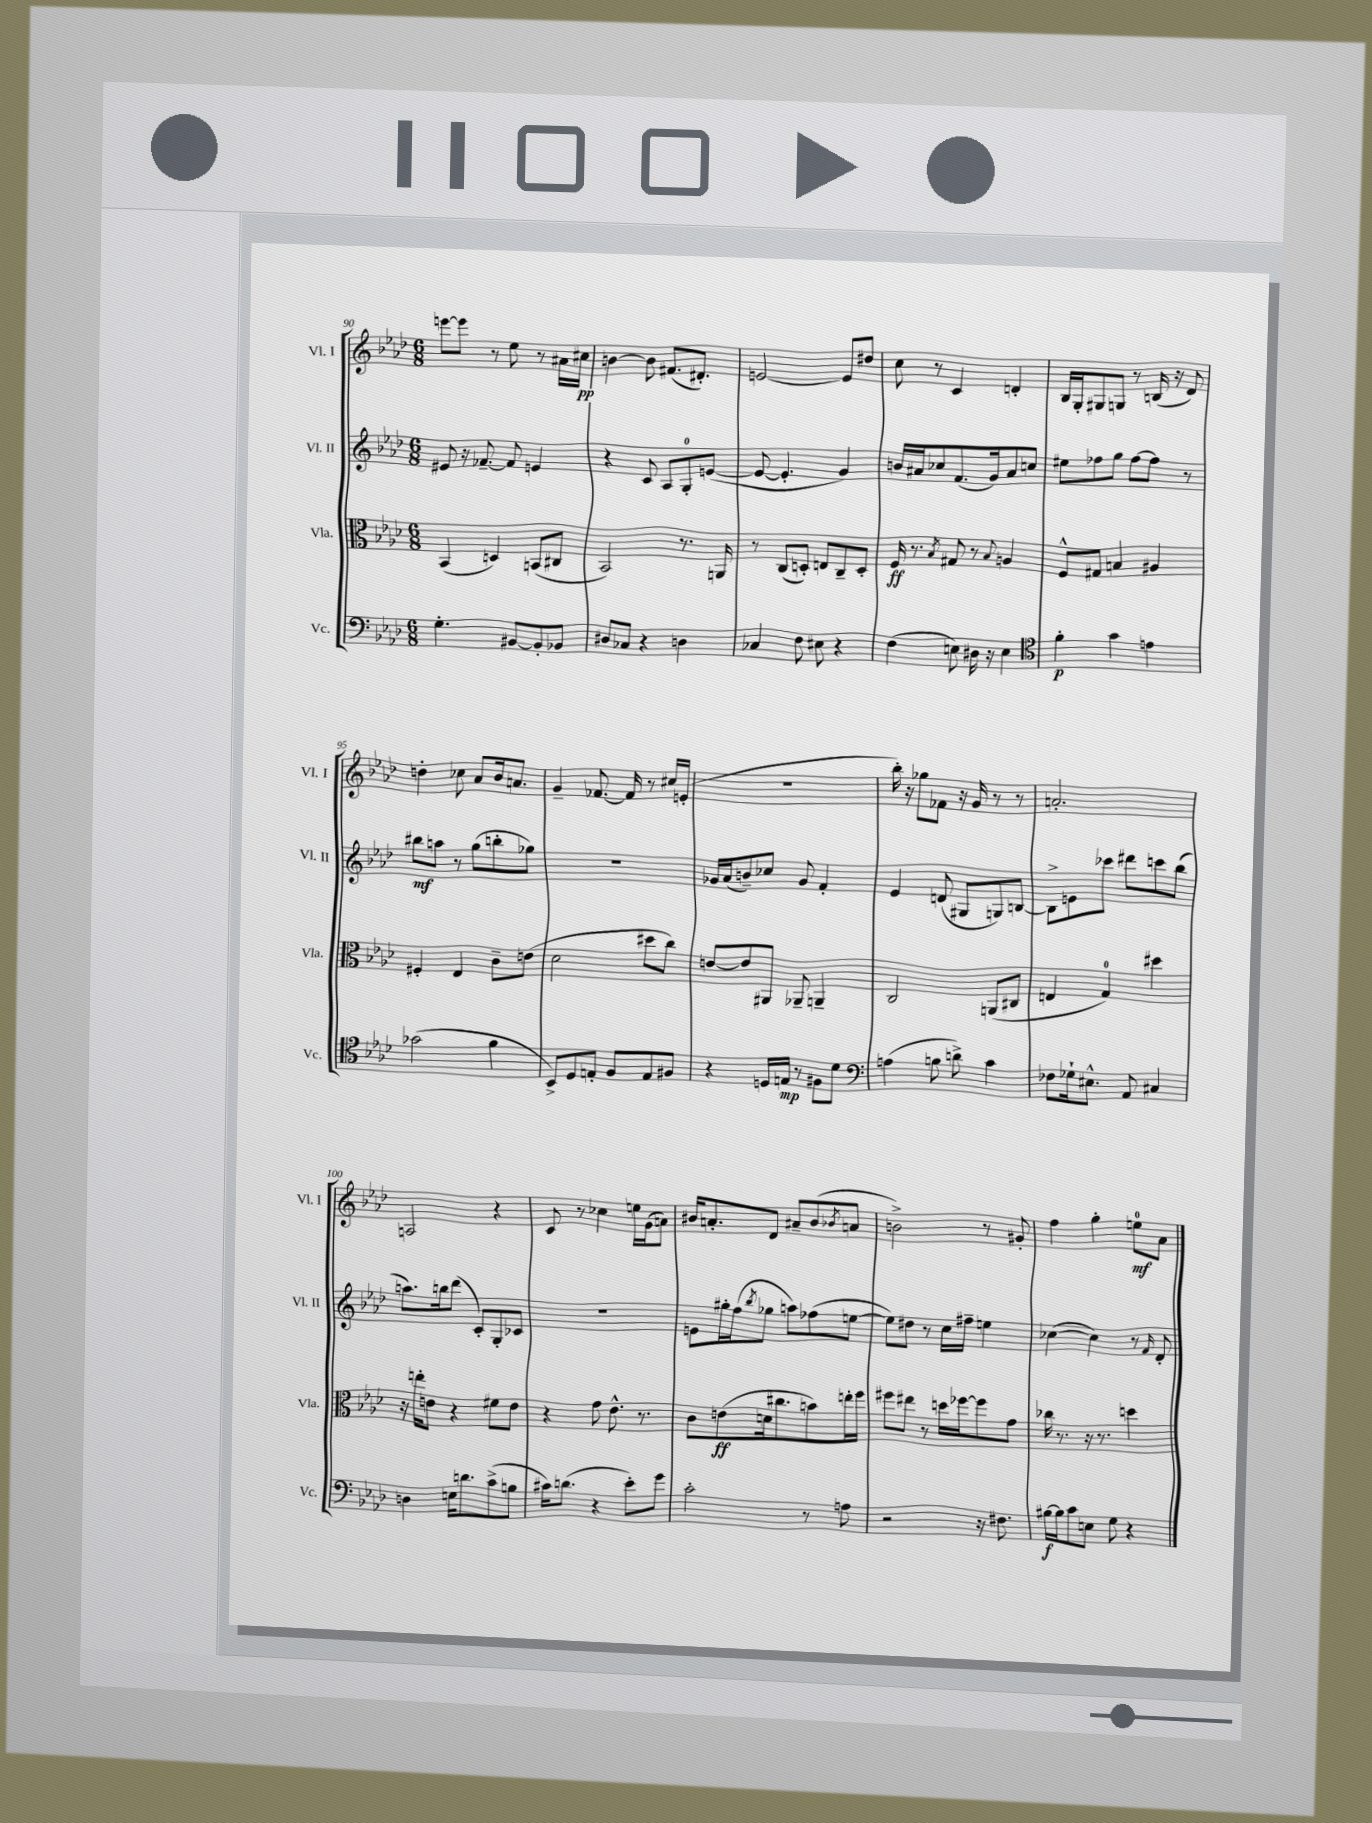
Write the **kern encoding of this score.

**kern	**kern	**kern	**kern
*staff4	*staff3	*staff2	*staff1
*clefF4	*clefC3	*clefG2	*clefG2
*k[b-e-a-d-]	*k[b-e-a-d-]	*k[b-e-a-d-]	*k[b-e-a-d-]
*M6/8	*M6/8	*M6/8	*M6/8
4.G'\	(4BB-/	8e#/	[8eee\L
.	.	16r	8eee\]J
.	.	[8.f-~/	.
.	4D/)	.	8r
[8BB#/L	.	8f-/]	8ee-\
8BB#'/]	(8BB/L	4e/	8r
8BB-/J	8C#/J	.	16a#\LL
.	.	.	16cc#\JJ
=	=	=	=
8D#/L	2BB-/)	4r	[4b\
8C-/J	.	.	.
4r	.	8c/	8b\]
.	.	8A-/L	(8.f#/L
4D\	8.r	8G'/	.
.	.	.	8.d#'/J)
.	.	([8e/J	.
.	16AA/	.	.
=	=	=	=
4C-/	8r	8e/_	[2e/
.	(8C/L	4.e'/]	.
8F\	8D'/J)	.	.
8E#\	8E/L	.	.
4r	8C~/	4g/)	8e/]L
.	8D'/J	.	8dd#/J
=	=	=	=
(4F\	16F/	16b/LL	8cc\
.	8.r	16a#/J	.
.	.	8cc-/	8r
.	8qB-/	.	.
8E\)	8G#/	(8.f/	4c/
16D#\	8r	.	.
16r	.	16g/k)	.
.	8qqB-/	.	.
4E\	4A/	8a#/	4d'/
.	.	8cc/J	.
=	=	=	=
*clefC4	*	*	*
4f'\	8F^^/L	8ee#\L	16B-/LL
.	.	.	16G'/J
.	8G#/J	8ff-\	8G#/
4g\	4B/	8gg\J	8G/J
.	.	[8ff-\L	8r
4e\	4A#/	8ff-\]J	(16B/
.	.	.	16r
.	.	8r	8d-/)
=	=	=	=
(2g-\	4F#'/	8bb#\L	4dd'\
.	.	8aa\J	.
.	4E-/	8r	8cc-\
.	.	(8gg\L	8a-/L
4f\	8c~\L	8bb'\	16b-/k
.	.	.	8.a/J
.	(8e\J	8gg-\J)	.
=	=	=	=
8BB-^/L)	2d-\	2.r	4g~/
8D-/	.	.	.
8E'/J	.	.	[8.f-/
8F/L	.	.	.
.	.	.	16f-/]
8E/	8dd#\L	.	8r
8F#/J	8cc\J)	.	16cc#/LL
.	.	.	(16e'/JJ
=	=	=	=
4r	[8e/L	16g-/LL	2.r
.	.	(16a-/J	.
.	8e/]	8b~/)	.
16D/LL	8AA#/J	8cc-/J	.
16E/JJ	.	.	.
8r	8AA-~/	8g-/	.
8F#\L	4AA~/	4f'/	.
8d-\J	.	.	.
=	=	=	=
*clefF4	*	*	*
(4A\	2C/	4e-/	16bb-'\)
.	.	.	16r
.	.	.	8gg-\L
8B\	.	(8d/	8f-\J
8d^\)	.	8G#/L	16r
.	.	.	16g/
4c\	(8AA/L	8G/)	8r
.	8C#/J	[8B/J	8r
=	=	=	=
8F-\L	4E/	8B^\]L	2.a'/
16G-`\k	.	8e\	.
8.E#^^\J	.	.	.
.	4G/)	8ccc-\J	.
8AA-/	.	8ddd#\L	.
4C#/	4dd#\	8ccc\	.
.	.	(8bb-\J	.
=	=	=	=
4D\	16r	8.aa\L)	2A/
.	16ee'\LK	.	.
.	8e\J	.	.
.	.	16bb\k	.
16E\LK	4r	(8ddd-\J	.
8.d\	.	.	.
.	.	8c'/L)	.
(8c^\	8f#\L	8G'/	4r
8B\J	8e\J	8c-/J	.
=	=	=	=
16c#\LK)	4r	2.r	8c/
(8.d\J	.	.	.
.	.	.	8r
4r	8g\	.	4cc-\
.	8.e-^^\	.	.
8e-'\L)	.	.	16ee\LL
.	8.r	.	(16g\J
8g\J	.	.	8a\J)
=	=	=	=
2c'\	8c\L	8e\L	16b#/LK
.	.	.	8.a'/
.	(8e\	16gg#'\L	.
.	.	(16ff\J	.
.	.	8qbb-/	.
.	16d\k	8gg-\J	8d-/J
.	8.cc#\	.	.
.	.	8aa\L)	8a#~/L
8r	8b\)	(8ff-\	(8b#/
.	.	.	8qb-/
8A\	16ee'\L	[8ee\J	8a/J
.	16ff\JJ	.	.
=	=	=	=
2r	8ff#\L	8ee\]L)	2b^\)
.	8ee#\J	8dd#\J	.
.	8r	8r	.
.	16dd\LL	16cc\LL	.
.	[16ff-\J	16ff#~\JJ	.
16r	8ff-\]	4ee\	8r
8.F#\	.	.	.
.	8g\J	.	8g#'/
=	=	=	=
[16B#\LL	16cc-\	([4cc-\	4ff\
16B#\]J	8.r	.	.
8c\	.	.	.
8E\J	16r	4cc-\])	4gg'\
.	8.r	.	.
8G\	.	.	.
4r	4dd\	8r	8ee\L
.	.	16qqf/	.
.	.	8d-'/	8a-\J
==	==	==	==
*-	*-	*-	*-
